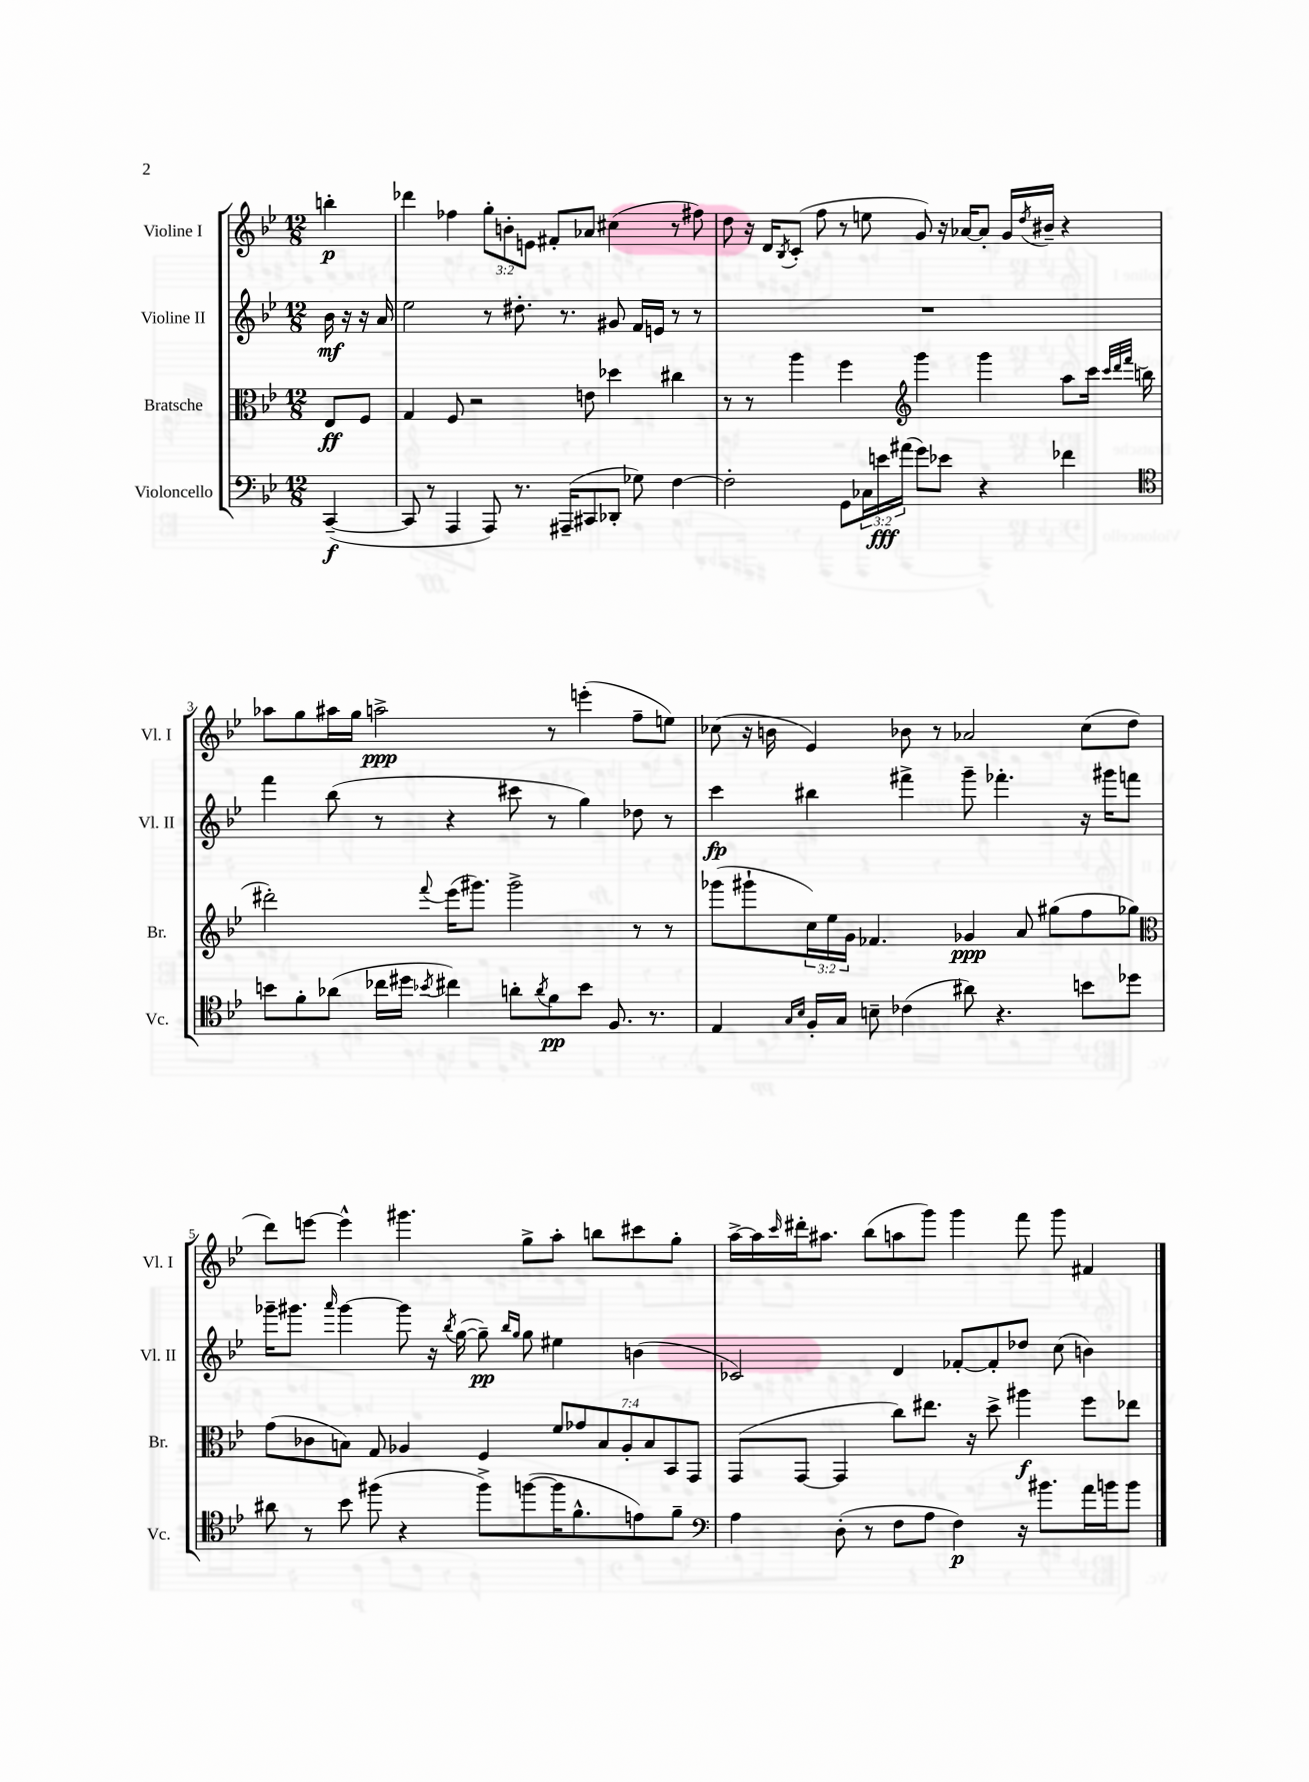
<<
\new StaffGroup <<
\new Staff = "s0" \with { instrumentName = "Violine I" shortInstrumentName = "Vl. I" } {
    \clef treble \key bes \major \numericTimeSignature \time 12/8 \override Staff.TupletNumber.text = #tuplet-number::calc-fraction-text \partial 4
    b''4-.\p |
    des'''4 fes''4 \tuplet 3/2 { g''8-. b'8-. e'8 } fis'8-. aes'8 cis''4( r8 fis''8) |
    d''8 r16 d'16 \acciaccatura { bes8 } c'8-.( f''8 r8 e''8 g'8) r16 aes'16~ aes'8-. g'16 \acciaccatura { d''8 } bis'16-- r4 |
    aes''8 g''8 ais''16 g''16 a''2->\ppp r8 e'''4-.( f''8-- e''8) |
    ces''8( r16 b'16 ees'4) bes'8 r8 aes'2 ces''8( d''8 |
    d'''8) e'''8~ e'''4-^ gis'''4. g''8-> a''8-. b''8 cis'''8 g''8-. |
    a''16~-> a''16 \grace { c'''16 } dis'''16-. ais''8. bes''8( a''8 g'''8) g'''4 f'''8 g'''8 fis'4 \bar "|." |
}
\new Staff = "s1" \with { instrumentName = "Violine II" shortInstrumentName = "Vl. II" } {
    \clef treble \key bes \major \numericTimeSignature \time 12/8 \partial 4
    bes'16\mf r16 r16 a'16 |
    ees''2 r8 dis''8.-. r8. gis'8 f'16 e'16 r8 r8 |
    R1. |
    f'''4 bes''8( r8 r4 cis'''8 r8 g''4) des''8 r8 |
    c'''4\fp bis''4 fis'''4-> g'''8-- fes'''4.-. r16 gis'''16 f'''8 |
    ges'''16-- gis'''8. \grace { a'''16 } gis'''4~ gis'''8 r16 \acciaccatura { bes''8 } g''16~( g''8--\pp) \grace { bes''16 g''16 } g''8 eis''4 b'4( |
    ces'2) d'4 fes'8~-. fes'8-. des''8 c''8( b'4) \bar "|." |
}
\new Staff = "s2" \with { instrumentName = "Bratsche" shortInstrumentName = "Br." } {
    \clef alto \key bes \major \numericTimeSignature \time 12/8 \override Staff.TupletNumber.text = #tuplet-number::calc-fraction-text \partial 4
    ees8\ff f8 |
    g4 f8 r2 e'8 des''4 cis''4 |
    r8 r8 a''4 f''4 \clef treble g'''4 g'''4 a''8 c'''16 \grace { c'''32 d'''32 f'''32 } b''16( |
    dis'''2-.) \appoggiatura { f'''8 } ees'''16( gis'''8.) gis'''2-> r8 r8 |
    ges'''8( gis'''8-! \tuplet 3/2 { c''16) ees''16 g'16 } fes'4. ges'4\ppp a'8 gis''8( f''8 ges''8) |
    \clef alto g'8( ces'8 b8) g8 aes4 f4 \tuplet 7/4 { f'8 ges'8 b8 aes8-. b8 bes,8 g,8 } |
    g,8( g,8~ g,4 c''8) eis''8. r16 d''8-> ais''4\f f''8 ees''8 \bar "|." |
}
\new Staff = "s3" \with { instrumentName = "Violoncello" shortInstrumentName = "Vc." } {
    \clef bass \key bes \major \numericTimeSignature \time 12/8 \override Staff.TupletNumber.text = #tuplet-number::calc-fraction-text \partial 4
    c,4~--\f( |
    c,8 r8 a,,4 a,,8) r8. ais,,16--( cis,8 des,8-. ges8) f4~ |
    f2-. g,8 \tuplet 3/2 { ces16 e'16\fff ais'16( } g'8) ees'8 r4 fes'4 |
    \clef tenor b'8 f'8-. aes'8( ces''16 dis''16 \acciaccatura { bes'8 } cis''4) a'8-. \acciaccatura { a'8 } f'8\pp bes'8 f8. r8. |
    ees4 \grace { g16 bes16 } f16-. g16 b8-- ces'4( ais'8) r4. b'8 des''8 |
    ais'8 r8 bes'8 fis''8( r4 fis''8->) f''8~( f''16 f'8.-^ e'8) f'8-- |
    \clef bass a4 d8-.( r8 f8 a8 f4\p) r16 bis'8. a'16 b'16 b'8 \bar "|." |
}
>>
>>
